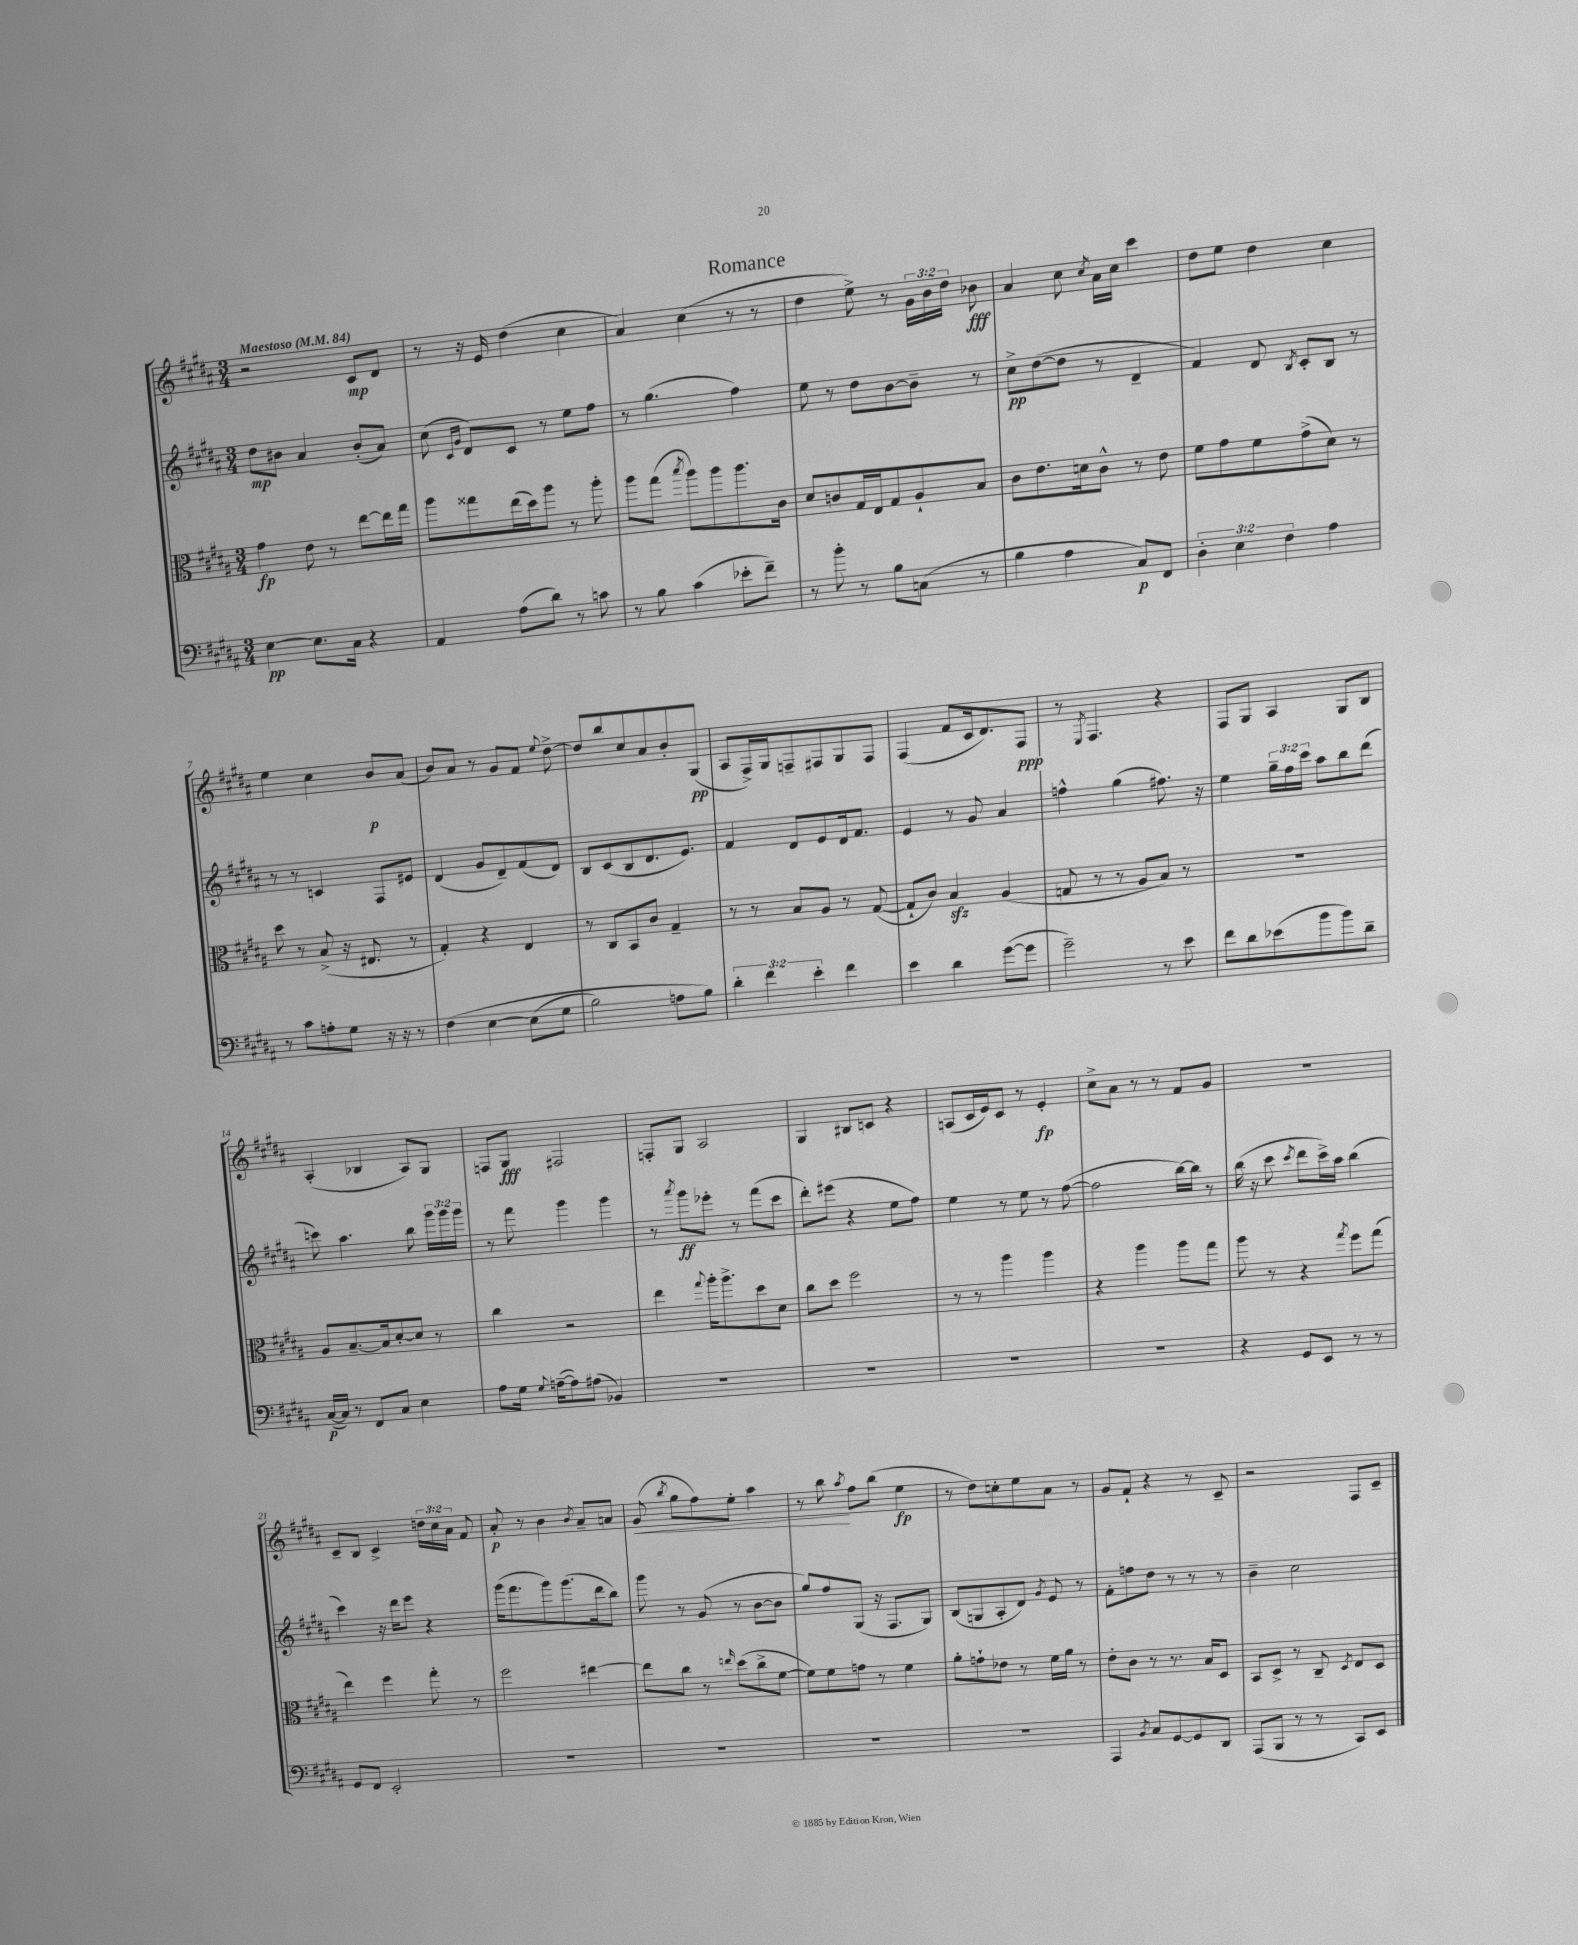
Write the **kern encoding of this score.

**kern	**kern	**kern	**kern
*staff4	*staff3	*staff2	*staff1
*clefF4	*clefC3	*clefG2	*clefG2
*k[f#c#g#d#a#]	*k[f#c#g#d#a#]	*k[f#c#g#d#a#]	*k[f#c#g#d#a#]
*M3/4	*M3/4	*M3/4	*M3/4
*MM84	*MM84	*MM84	*MM84
[4E	4g#	8dd#	2r
.	.	8b#	.
8.E]	8e	4a#	.
.	8r	.	.
16C#	.	.	.
4r	[8ee	(8b#'	8c#
.	16ee]	8a#)	8d#
.	16gg#	.	.
=	=	=	=
4AA#	8aa#	(8cc#	8r
.	.	16qqc#	.
.	.	16qqg#	.
.	8gg##	8d#)	16r
.	.	.	16e
(8A#	(16ee	8c#	(4dd#
.	16dd#)	.	.
8d#)	8aa#	8r	.
8r	8r	8ee	4cc#
8c	8aa#'	8ff#	.
=	=	=	=
8r	8aa#	8r	4a#)
8B	(8gg#	(4.gg#	.
.	8qbb	.	.
(4c#	8aa#)	.	(4cc#
.	8aa#	.	.
8e-'	8.aa#	4ff#)	8r
8f#~)	.	.	8r
.	16c#	.	.
=	=	=	=
8r	8d#	8ee	4dd#
8b'	8c	8r	.
8r	16G#	8dd#	8ee^)
.	16E	.	.
8B	8G#	[8b	8r
(8C	8A#`	8b~]	24g#
.	.	.	24b
.	.	.	24dd#
8r	8B	8r	8b-
=	=	=	=
4B	8c#	8cc#^	4a#
.	8.e	([8dd#	.
4A#	.	8dd#]	8cc#
.	16d	.	.
.	.	.	8qcc#
.	8c#^^	8r	16a#
.	.	.	16cc#
8C#)	8r	4d#~	4ccc#
8FF#	8e	.	.
=	=	=	=
6D#'	8f#	4f#)	8dd#
.	8g#	.	8ee
6E	.	.	.
.	8f#	8d#	4dd#
6F#	.	.	.
.	.	8qB	.
.	(8g#^	8c#'	.
4A#	8d#)	8B	4cc#
.	8r	8r	.
=	=	=	=
8r	8dd#	8r	4ee
8c#	8r	8r	.
8A'	(8B^	4c	4cc#
8G#	16r	.	.
.	8.E#	.	.
16r	.	8F#	8b
16r	.	.	.
8r	8r	8e#	(8a#
=	=	=	=
&(4F#	4G#')	(4d#	8b)
.	.	.	8a#
[4E	4r	8g#	8r
.	.	8d#~)	8g#
(8E]	4E	(8f#	8f#
.	.	.	8qqee
8G#	.	8d#)	[8dd#^
=	=	=	=
2B)	8r	8B	8dd#]
.	8C#	(8c#	8bb
.	8BB	8B	8cc#
.	8c#	8.d#	8a#
8A	4G#~	.	8b'
.	.	8.e)	.
8B&)	.	.	(8G#
=	=	=	=
6d#'	8r	4f#	8A#
.	8r	.	16F#^)
6f#	.	.	.
.	.	.	16G#
.	8B	8d#	8F~
6e'	.	.	.
.	8A#	8e	8F#
4f#	8r	16d#	8G#
.	.	8.f#	.
.	([8G#	.	8F#
=	=	=	=
4e	8G#`]	4e	(4F#
.	8c#)	.	.
4d#	4B	8r	8f#
.	.	8g#	16c#
.	.	.	8.d#)
([8g#	(4A#	4a#	.
8g#]	.	.	8F#
=	=	=	=
2g#~)	8G	4ff^^	8r
.	.	.	8qE
.	8r	.	4.F#
.	8r	(4gg#	.
.	8A#	.	.
8r	8B)	8.ff#)	4r
8e	8r	.	.
.	.	16r	.
=	=	=	=
8f#	2.r	4ee	8F#
8d#	.	.	8G#
(8e-	.	24gg#~	4A#
.	.	24ff#	.
.	.	24ccc#	.
8b	.	8aa#	.
8b)	.	8bb	8G#
8d#~	.	(8ddd#	8B
=	=	=	=
([16C#	8A#	8ccc)	(4A#'
16C#])	.	.	.
8r	[8.B~	4.aa#	.
8FF#	.	.	4B-
.	16B]	.	.
8C#	[8d#'	.	.
4E	8d#]	8bb	8A#)
.	8r	24ggg#	8G#
.	.	24ggg#	.
.	.	24ggg#	.
=	=	=	=
8A#	4cc#	8r	8F
16G#	.	8fff#	8G#
8qqG#	.	.	.
([16A~	.	.	.
8A])	2r	4ggg#	2F#
(8A#	.	.	.
4BB-)	.	4ggg#	.
=	=	=	=
2.r	4ee	8r	8F'
.	.	8qaaa#	.
.	.	8ggg#	8G#
.	8qqgg#	.	.
.	16aa#'	8eee-'	2A#
.	8.aa#^	.	.
.	.	8r	.
.	8dd#	(8fff#	.
.	8d#	8ccc#	.
=	=	=	=
2.r	8cc#	8ddd#')	4G#
.	8dd#	(8eee#	.
.	2ff#	4r	8B#
.	.	.	8c
.	.	8ee	4r
.	.	8ff#)	.
=	=	=	=
2.r	8r	4ee	(8A
.	8r	.	16c#
.	.	.	16e)
.	4aa#	8r	8c#
.	.	8ee	8r
.	4aa#	8r	4e'
.	.	([8ff#	.
=	=	=	=
2.r	4r	2ff#]	8cc#^
.	.	.	8a#
.	4aa#	.	8r
.	.	.	8r
.	8aa#	[16bb)	8f#
.	.	16bb]	.
.	8gg#	8r	8g#
=	=	=	=
4r	8aa#	(16bb	2.r
.	.	16r	.
.	8r	8ccc#	.
.	.	8qccc#	.
8GG#	4r	8ddd#	.
8EE	.	16ccc#^)	.
.	.	16aa#	.
.	8qgg#	.	.
8r	8ff#	(4bb	.
8r	(8gg#	.	.
=	=	=	=
8GG#	4ee)	4ccc#)	8c#~
8FF#	.	.	8B
2EE'	4ff#	16r	4c#^
.	.	16ddd#	.
.	.	8eee	.
.	8gg#'	4r	24dd
.	.	.	24cc#
.	.	.	24a#
.	8r	.	8f#
=	=	=	=
2.r	2ff#	(16ggg#	8a#'
.	.	8.fff#	.
.	.	.	8r
.	.	8ggg#)	4b
.	.	(8.ggg#	.
.	.	.	8qb
.	[4ee#	.	8a#~
.	.	16ddd#	.
.	.	8bb)	8a
=	=	=	=
2.r	8ee#]	8ggg#	(8g#
.	.	.	8qbb
.	8cc#	8r	8gg#
.	8r	(8g#	8ff#)
.	16qqee	.	.
.	(8dd#	8r	8ee'
.	8cc#^	[8b	4aa#
.	[8f#	8b]	.
=	=	=	=
2.r	8f#])	8gg#)	8r
.	8f#	8ff#	8bb
.	.	.	8qaa#
.	8g	(8G#	8ff#
.	8r	16r	(8bb
.	.	8.F#	.
.	4f#	.	4ee
.	.	8G#)	.
=	=	=	=
2.r	8a#'	(8B	8r
.	8g`	8G	8dd#)
.	8e-	8A#'	8cc'
.	8r	8d#)	8ee
.	.	8qg#	.
.	16f#	8e	8a#
.	16a#	.	.
.	8r	8r	8r
=	=	=	=
4AAA#	8e'	8f#'	8g#
.	8c#	8ff	8f#`
8qBB	.	.	.
8C#	8r	8dd#	4r
[8GG#	8.r	8r	.
8GG#]	.	8r	8r
.	16B	.	.
8DD#	8D#	8r	8c#~
=	=	=	=
(8AAA#	8BB	4b~	2r
8BBB	8D#^	.	.
8r	8r	2cc#	.
8r	8C#~	.	.
.	8qD#	.	.
8CC#)	8E	.	8F#
8EE	8D#	.	8c#~
==	==	==	==
*-	*-	*-	*-
